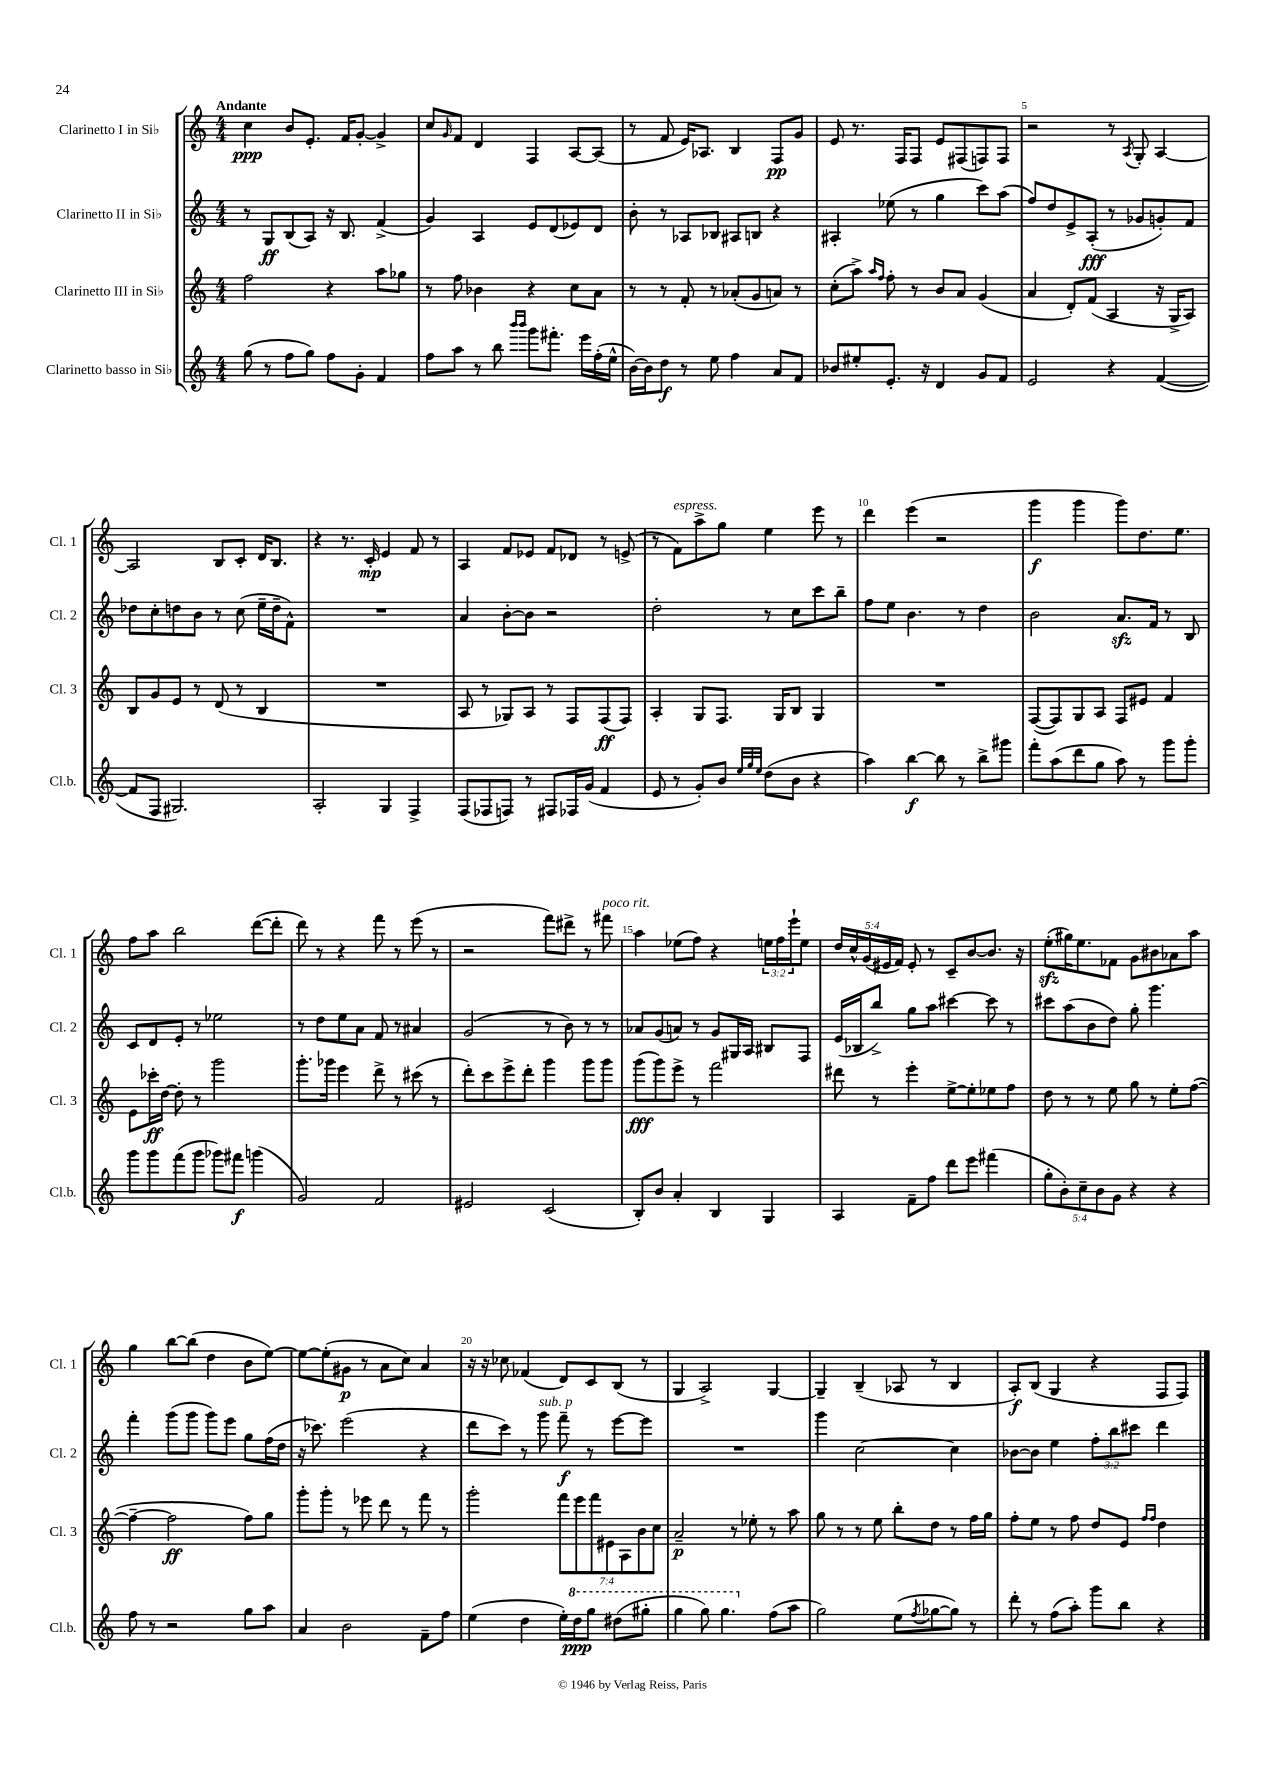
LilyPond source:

<<
\new StaffGroup <<
\new Staff = "s0" \with { instrumentName = "Clarinetto I in Sib" shortInstrumentName = "Cl. 1" } {
    \clef treble \key c \major \numericTimeSignature \time 4/4 \override Staff.TupletNumber.text = #tuplet-number::calc-fraction-text \tempo "Andante"
    c''4\ppp b'8 e'8.-. f'16 g'8~-. g'4-> |
    c''8 \grace { g'16 } f'8 d'4 f4 a8~ a8( |
    r8 f'8 e'16) aes8. b4 f8\pp g'8 |
    e'8 r8. f16 f8 e'8 fis8( f8) f8 |
    r2 r8 \acciaccatura { a8 } g8-. a4~ |
    a2 b8 c'8-. d'16 b8. |
    r4 r8. c'16-.\mp e'4 f'8 r8 |
    a4 f'8 ees'8 f'8 des'8 r8 e'8->( |
    r8 f'8^\markup { \italic "espress." }) a''8-> g''8 e''4 e'''8 r8 |
    d'''4 e'''4( r2 |
    g'''4\f g'''4 g'''8) d''8. e''8. |
    f''8 a''8 b''2 d'''8~( d'''8-. |
    d'''8) r8 r4 f'''8 r8 e'''8( r8 |
    r2 f'''8) dis'''8-> r8 fis'''8^\markup { \italic "poco rit." } |
    a''4 ees''8( f''8) r4 \tuplet 3/2 { e''16 f''16 e'''16-! } e''8 |
    \tuplet 5/4 { d''16 c''16-^ g'16( eis'16 f'16) } eis'8-. r8 c'8-- b'8~ b'8. r16 |
    e''8-.\sfz( gis''16) e''8. fes'8 g'8 bis'8 aes'8 a''8 |
    g''4 b''8~ b''8( d''4 b'8 e''8~) |
    e''8~ e''8-.( gis'8\p r8 a'8 c''8) a'4 |
    r16 r16 ces''8 fes'4( d'8) c'8 b8( r8 |
    g4 a2->) g4~ |
    g4-- b4--( aes8 r8 b4 |
    a8-.\f) b8( g4 r4 f8 f8) \bar "|." |
}
\new Staff = "s1" \with { instrumentName = "Clarinetto II in Sib" shortInstrumentName = "Cl. 2" } {
    \clef treble \key c \major \numericTimeSignature \time 4/4 \override Staff.TupletNumber.text = #tuplet-number::calc-fraction-text
    r8 g8\ff b8( a8) r16 b8. f'4->( |
    g'4) a4 e'8 d'8( ees'8) d'8 |
    b'8-. r8 aes8 bes8 ais8 b8 r4 |
    ais4-. ees''8( r8 g''4 c'''8) a''8( |
    f''8) d''8 e'8-> a8-.\fff( r8 ges'8 g'8-.) f'8 |
    des''8 c''8-. d''8 b'8 r8 c''8( e''16-- d''16-- f'8-^) |
    R1 |
    a'4 b'8~-. b'8 r2 |
    d''2-. r8 c''8 c'''8 b''8-- |
    f''8 e''8 b'4. r8 d''4 |
    b'2 a'8.\sfz f'16 r8 b8 |
    c'8 d'8 e'8-. r8 ees''2 |
    r8 d''8 e''8 a'8 f'8 r8 ais'4 |
    g'2( r8 b'8) r8 r8 |
    aes'8 g'8( a'8) r8 g'8 gis16 a16 bis8 f8 |
    e'16( bes16 b''8->) g''8 a''8 cis'''4~ cis'''8 r8 |
    cis'''8 a''8( b'8 d''8) g''8-. g'''4. |
    f'''4-. g'''8( g'''8 g'''8) e'''8 g''8 f''16( d''16 |
    r16 ces'''8.) e'''2( r4 |
    d'''8 c'''8) r8 g'''8^\markup { \italic "sub. p" } f'''8--\f r8 e'''8~ e'''8 |
    R1 |
    g'''4 c''2~ c''4 |
    bes'8~ bes'8 e''4 \tuplet 3/2 { f''8-. b''8 cis'''8 } d'''4 \bar "|." |
}
\new Staff = "s2" \with { instrumentName = "Clarinetto III in Sib" shortInstrumentName = "Cl. 3" } {
    \clef treble \key c \major \numericTimeSignature \time 4/4 \override Staff.TupletNumber.text = #tuplet-number::calc-fraction-text
    f''2 r4 a''8 ges''8 |
    r8 f''8 bes'4 r4 c''8 a'8 |
    r8 r8 f'8-. r8 aes'8-.( g'8 a'8) r8 |
    c''8-.( a''8->) \grace { a''16 f''16 } f''8-. r8 b'8 a'8 g'4( |
    a'4 d'8-.) f'8( a4 r16 g16-> a8) |
    b8 g'8 e'8 r8 d'8( r8 b4 |
    R1 |
    a8 r8 ges8) a8 r8 f8 f8\ff( f8) |
    a4-. g8 f8. g16 b8 g4 |
    R1 |
    f8~( f8) g8 a8 f8 eis'8 f'4 |
    e'8 ces'''16-.\ff d''16~ d''8-. r8 g'''2 |
    g'''8.-. ges'''16 e'''4 d'''8-> r8 cis'''8( r8 |
    d'''8-.) c'''8 e'''8-> d'''8-. g'''4 g'''8 g'''8 |
    g'''8\fff( g'''8) e'''8-> r8 f'''2 |
    dis'''8 r8 e'''4-. e''8~-> e''8-. ees''8 f''8 |
    d''8 r8 r8 e''8 g''8 r8 e''8-. f''8~( |
    f''4~-- f''2\ff f''8) g''8 |
    g'''8-. g'''8-. r8 ees'''8 d'''8 r8 f'''8 r8 |
    g'''2-. \tuplet 7/4 { f'''8 e'''8 f'''8 eis'8 a8 b'8 c''8 } |
    a'2--\p r8 ees''8-. r8 a''8 |
    g''8 r8 r8 e''8 b''8-. d''8 r8 f''16 g''16 |
    f''8-. e''8 r8 f''8 d''8 e'8 \grace { f''16 f''16 } d''4 \bar "|." |
}
\new Staff = "s3" \with { instrumentName = "Clarinetto basso in Sib" shortInstrumentName = "Cl.b." } {
    \clef treble \key c \major \numericTimeSignature \time 4/4 \override Staff.TupletNumber.text = #tuplet-number::calc-fraction-text
    g''8( r8 f''8 g''8) f''8 g'8-. f'4 |
    f''8 a''8 r8 b''8 \grace { b'''16 b'''16 } g'''8 fis'''8.-. e'''16 f''16-.( e''16-^ |
    b'16~) b'16 d''8\f r8 e''8 f''4 a'8 f'8 |
    bes'8 eis''8-. e'8.-. r16 d'4 g'8 f'8 |
    e'2 r4 f'4~( |
    f'8 f8 gis2.) |
    a2-. g4 f4-> |
    f8( fes8 f8) r8 fis8 fes16 g'16( f'4 |
    e'8 r8 g'8-.) b'8 \grace { e''32 g''32 e''32 } d''8( b'8 r4 |
    a''4) b''4~\f b''8 r8 b''8-> gis'''8 |
    f'''8-. a''8( d'''8 g''8 a''8) r8 g'''8 g'''8-. |
    g'''8 g'''8 f'''8( g'''8 ges'''8) fis'''8\f g'''4( |
    g'2) f'2 |
    eis'2 c'2( |
    b8-.) b'8 a'4-. b4 g4 |
    a4 f'8-- f''8 d'''8 e'''8 fis'''4( |
    \tuplet 5/4 { g''8-. b'8-.) c''8-- b'8 g'8 } r4 r4 |
    f''8 r8 r2 g''8 a''8 |
    a'4 b'2 f'8-- f''8 |
    e''4( d''4 e''16-.) \ottava #1 d'''16\ppp g'''8 dis'''8( gis'''8-. |
    g'''4 g'''8) g'''4. \ottava #0 f''8( a''8 |
    g''2) e''8( \acciaccatura { f''8 } ges''8~ ges''8) r8 |
    d'''8-. r8 f''8( a''8-.) g'''8 b''8 r4 \bar "|." |
}
>>
>>
\layout { \context { \Score \override BarNumber.break-visibility = ##(#f #t #t) barNumberVisibility = #(every-nth-bar-number-visible 5) } }
